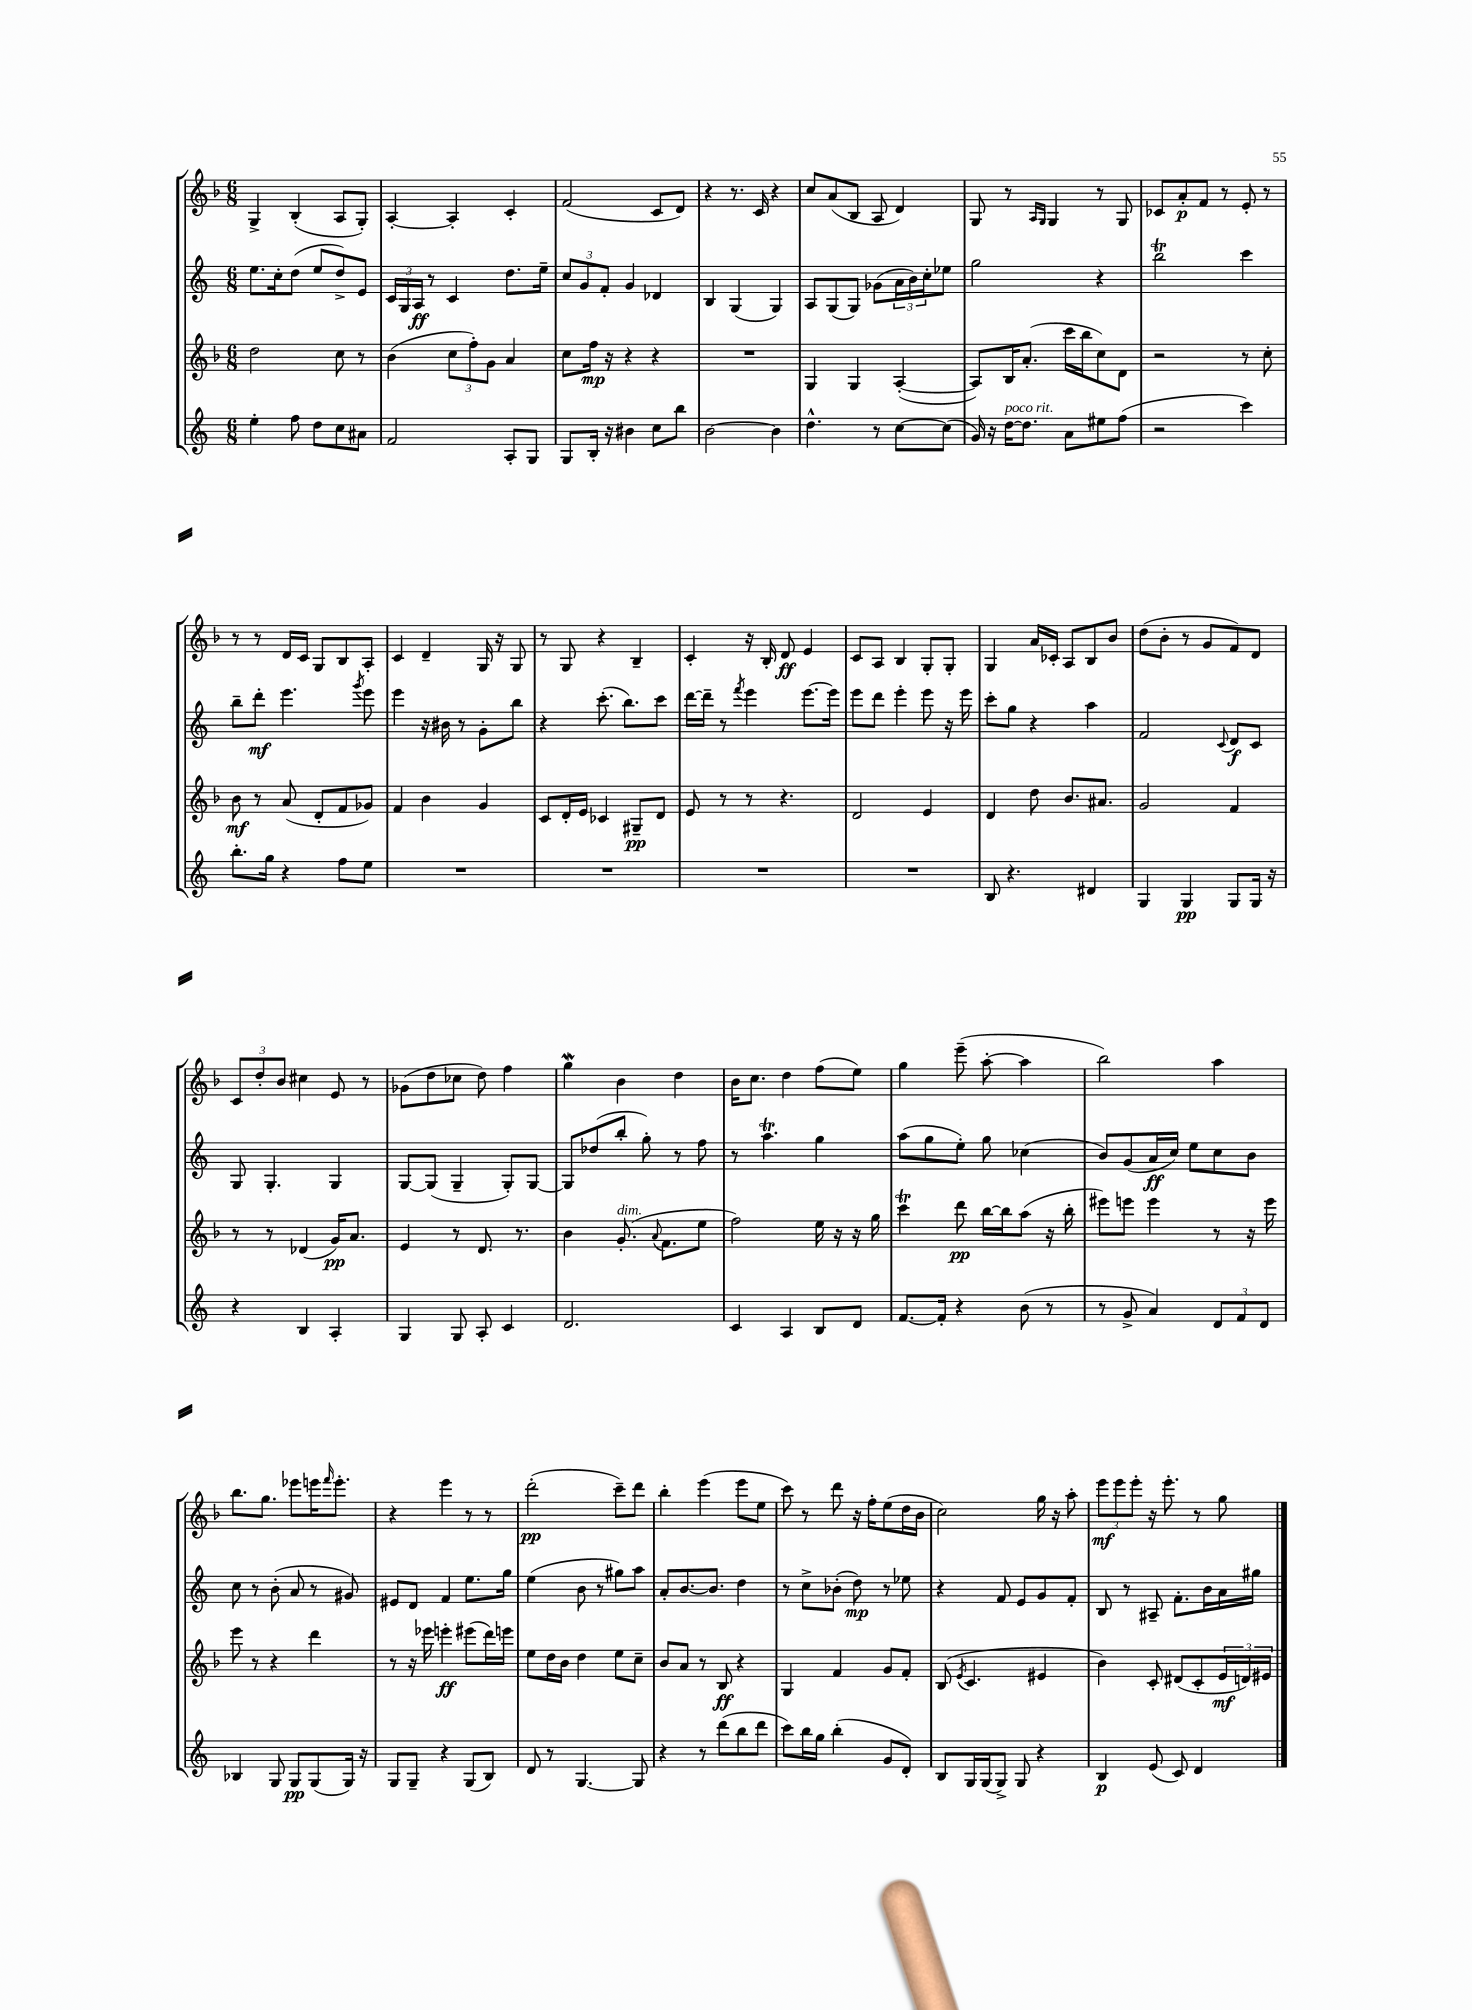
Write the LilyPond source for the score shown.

<<
\new StaffGroup <<
\new Staff = "s0" {
    \clef treble \key f \major \numericTimeSignature \time 6/8
    g4-> bes4-.( a8 g8-.) |
    a4~-. a4-. c'4-. |
    f'2( c'8 d'8) |
    r4 r8. c'16 r4 |
    c''8 a'8( bes8 a8 d'4) |
    g8 r8 \grace { a16 g16 } g4 r8 g8 |
    ces'8 a'8-.\p f'8 r8 e'8-. r8 |
    r8 r8 d'16 c'16 g8 bes8 a8-. |
    c'4 d'4-- g16 r16 g8 |
    r8 g8 r4 bes4-- |
    c'4-. r16 bes16-. d'8\ff e'4 |
    c'8 a8 bes4 g8-. g8-. |
    g4 a'16 ces'16-. a8 bes8 bes'8 |
    d''8( bes'8-. r8 g'8 f'8) d'8 |
    \tuplet 3/2 { c'8 d''8-. bes'8 } cis''4 e'8 r8 |
    ges'8( d''8 ces''8 d''8) f''4 |
    g''4\mordent bes'4 d''4 |
    bes'16 c''8. d''4 f''8( e''8) |
    g''4 e'''8--( a''8~-. a''4 |
    bes''2) a''4 |
    bes''8. g''8. ees'''8 e'''16 \grace { f'''16 } e'''8.-. |
    r4 e'''4 r8 r8 |
    d'''2-.\pp( c'''8--) d'''8 |
    bes''4-. e'''4( e'''8 e''8 |
    c'''8) r8 d'''8 r16 f''16-. e''8( d''16 bes'16 |
    c''2) g''16 r16 a''8-. |
    \tuplet 3/2 { e'''8\mf e'''8 e'''8-. } r16 e'''8.-. r8 g''8 \bar "|." |
}
\new Staff = "s1" {
    \clef treble \key c \major \numericTimeSignature \time 6/8
    e''8. c''16-. d''8( e''8 d''8->) e'8 |
    \tuplet 3/2 { c'16 g16 a16\ff } r8 c'4 d''8. e''16-- |
    \tuplet 3/2 { c''8 g'8 f'8-. } g'4 des'4 |
    b4 g4( g4) |
    a8 g8( g8) ges'8( \tuplet 3/2 { a'16 b'16) c''16-. } ees''8 |
    g''2 r4 |
    b''2\trill c'''4 |
    b''8-- d'''8-.\mf e'''4. \acciaccatura { g'''8 } e'''8 |
    e'''4 r16 bis'16 r8 g'8-. b''8 |
    r4 c'''8.-.( b''8.) c'''8 |
    d'''16~ d'''16-- r8 \acciaccatura { f'''8 } e'''4 e'''8.~ e'''16 |
    e'''8 d'''8 e'''4-. e'''8 r16 e'''16 |
    c'''8-. g''8 r4 a''4 |
    f'2 \appoggiatura { c'8 } d'8\f c'8 |
    g8 g4.-. g4 |
    g8~ g8( g4-- g8-.) g8~ |
    g8 des''8( b''8-. g''8-.) r8 f''8 |
    r8 a''4.\trill g''4 |
    a''8( g''8 e''8-.) g''8 ces''4( |
    b'8) g'8( a'16\ff c''16) e''8 c''8 b'8 |
    c''8 r8 b'8-.( a'8 r8 gis'8) |
    eis'8 d'8 f'4 e''8. g''16 |
    e''4( b'8 r8 gis''8) a''8 |
    a'8-. b'8.~ b'8. d''4 |
    r8 c''8-> bes'8-.( d''8\mp) r8 ees''8 |
    r4 f'8 e'8 g'8 f'8-. |
    b8 r8 ais8-- f'8.-. b'16 a'16 gis''16 \bar "|." |
}
\new Staff = "s2" {
    \clef treble \key f \major \numericTimeSignature \time 6/8
    d''2 c''8 r8 |
    bes'4( \tuplet 3/2 { c''8 f''8-.) g'8 } a'4 |
    c''8 f''16\mp r16 r4 r4 |
    R2. |
    g4 g4 a4~-.( |
    a8) bes16 a'8.-.( c'''16 bes''16 c''8) d'8 |
    r2 r8 c''8-. |
    bes'8\mf r8 a'8( d'8-. f'8 ges'8) |
    f'4 bes'4 g'4 |
    c'8 d'16-. e'16 ces'4 gis8--\pp d'8 |
    e'8 r8 r8 r4. |
    d'2 e'4 |
    d'4 d''8 bes'8. ais'8. |
    g'2 f'4 |
    r8 r8 des'4( g'16\pp) a'8. |
    e'4 r8 d'8. r8. |
    bes'4 g'8.-.^\markup { \italic "dim." }( \appoggiatura { a'8 } f'8. e''8 |
    f''2) e''16 r16 r16 g''16 |
    c'''4\trill d'''8\pp bes''16~ bes''16 a''8( r16 bes''16-. |
    eis'''8) e'''8 e'''4 r8 r16 e'''16 |
    e'''8 r8 r4 d'''4 |
    r8 r16 ees'''16 e'''4-.\ff eis'''8( d'''16) e'''16 |
    e''8 d''16 bes'16 d''4 e''8 c''8-- |
    bes'8 a'8 r8 bes8\ff r4 |
    g4 f'4 g'8 f'8-. |
    bes8( \acciaccatura { e'8 } c'4. eis'4 |
    bes'4) c'8-. dis'8( c'8-. \tuplet 3/2 { e'16\mf d'16) eis'16 } \bar "|." |
}
\new Staff = "s3" {
    \clef treble \key c \major \numericTimeSignature \time 6/8
    e''4-. f''8 d''8 c''8 ais'8 |
    f'2 a8-. g8 |
    g8 b16-. r16 bis'4 c''8 b''8 |
    b'2~ b'4 |
    d''4.-^ r8 c''8~ c''8( |
    g'16) r16 d''16~^\markup { \italic "poco rit." } d''8. a'8 eis''8 f''8( |
    r2 c'''4) |
    b''8.-. g''16 r4 f''8 e''8 |
    R2. |
    R2. |
    R2. |
    R2. |
    b8 r4. dis'4 |
    g4 g4\pp g8 g16 r16 |
    r4 b4 a4-. |
    g4 g8 a8-. c'4 |
    d'2. |
    c'4 a4 b8 d'8 |
    f'8.~ f'16-. r4 b'8( r8 |
    r8 g'8-> a'4) \tuplet 3/2 { d'8 f'8 d'8 } |
    bes4 g8 g8\pp g8( g16) r16 |
    g8 g8-- r4 g8( b8) |
    d'8 r8 g4.~ g8 |
    r4 r8 d'''8( b''8 d'''8 |
    c'''8) b''16 g''16 b''4-.( g'8 d'8-.) |
    b8 g16 g16( g8->) g8 r4 |
    b4\p e'8( c'8) d'4 \bar "|." |
}
>>
>>
\layout { \context { \Score \remove "Bar_number_engraver" } }
